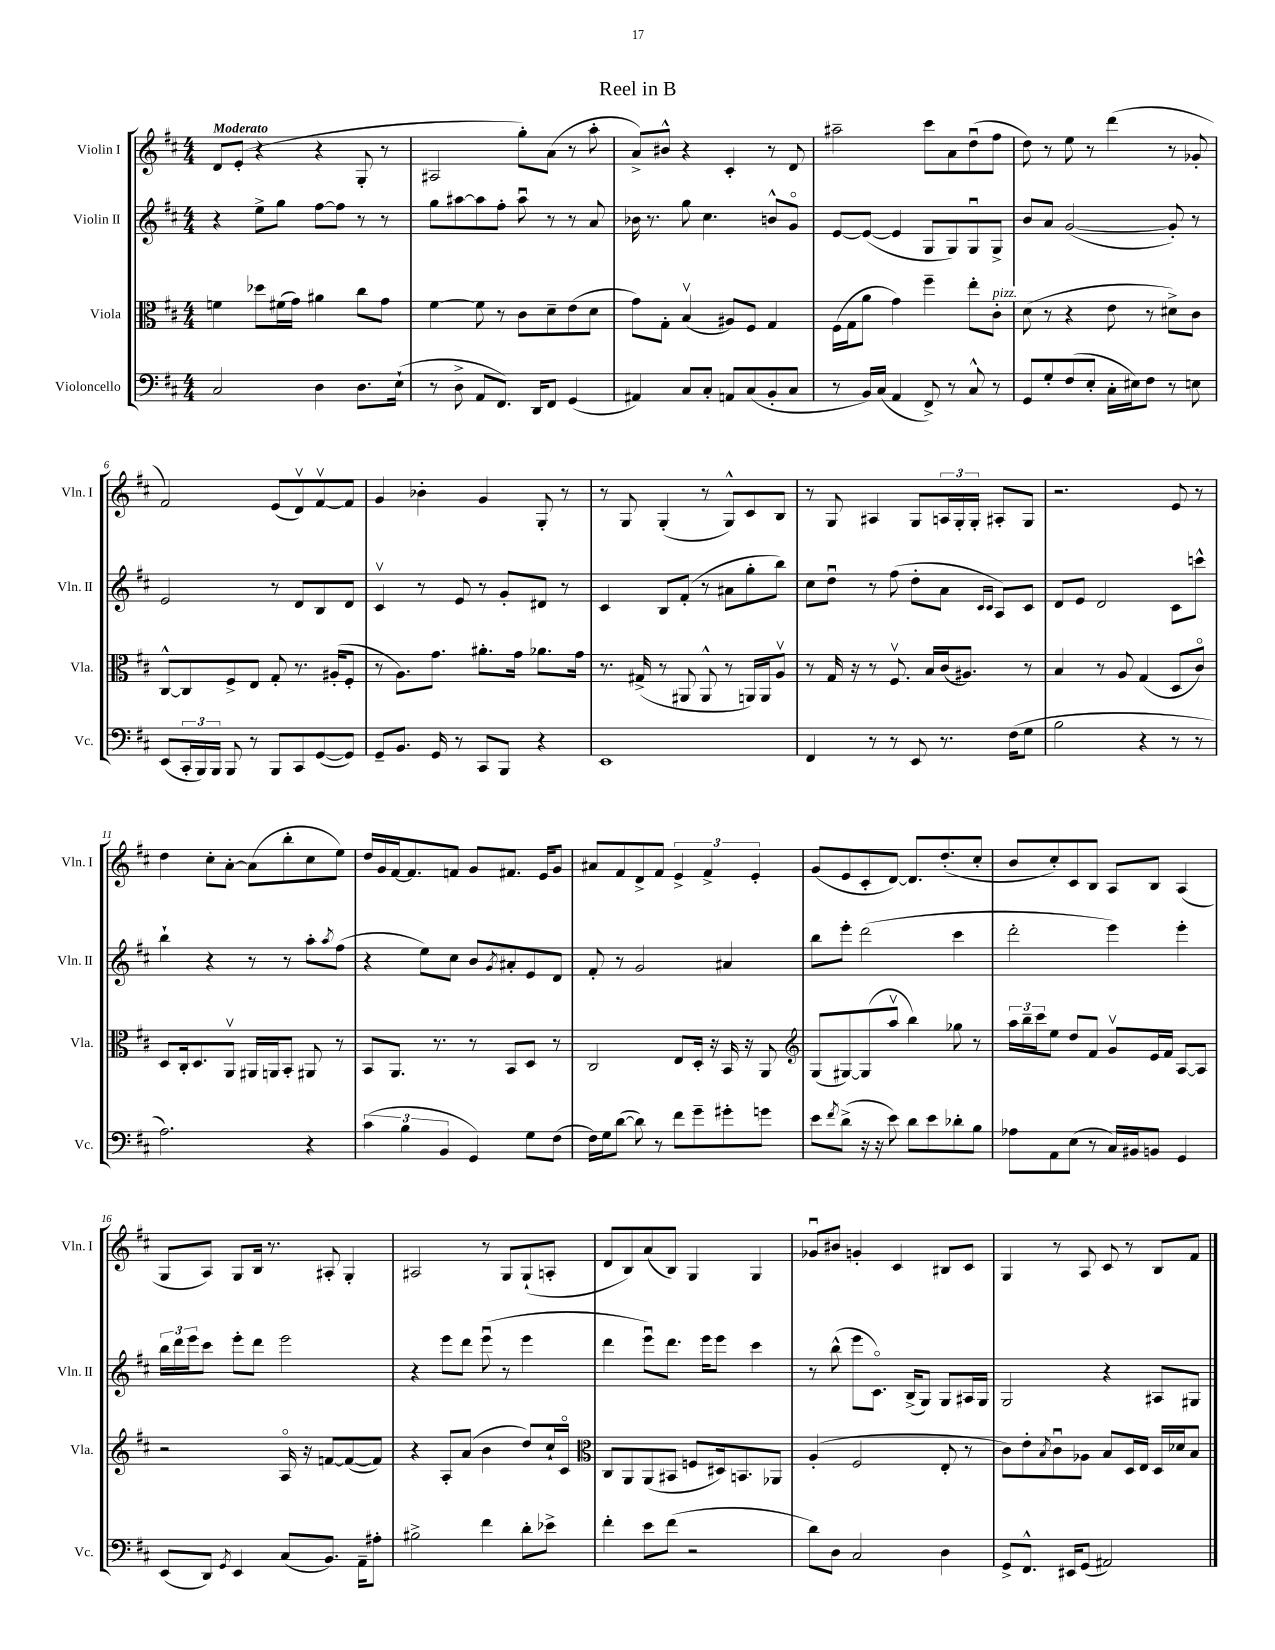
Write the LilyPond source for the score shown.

\header { title = "Reel in B" }
<<
\new StaffGroup <<
\new Staff = "s0" \with { instrumentName = "Violin I" shortInstrumentName = "Vln. I" } {
    \clef treble \key d \major \numericTimeSignature \time 4/4 \tempo "Moderato"
    d'8 e'8-.( r4 r4 g8-. r8 |
    ais2 g''8-.) a'8( r8 a''8-. |
    a'8->) bis'8-^ r4 cis'4-. r8 d'8 |
    ais''2-- cis'''8 a'8 d''8\downbow( fis''8 |
    d''8) r8 e''8 r8 d'''4( r8 ges'8-. |
    fis'2) e'8( d'8\upbow) fis'8~\upbow fis'8 |
    g'4 bes'4-. g'4 g8-. r8 |
    r8 g8 g4-.( r8 g8-^) cis'8 b8 |
    r8 g8 ais4 g8 \tuplet 3/2 { a16 g16-. g16-. } ais8-. g8 |
    r2. e'8 r8 |
    d''4 cis''8-. a'8~-. a'8( b''8-. cis''8 e''8) |
    d''16 g'16 fis'16~ fis'8. f'8 g'8 fis'8. e'16 g'8 |
    ais'8 fis'8 d'8-> fis'8 \tuplet 3/2 { e'4-> fis'4-> e'4-. } |
    g'8( e'8 cis'8-. d'8~) d'8. d''8.-.( cis''8-. |
    b'8 cis''8-.) cis'8 b8 a8 b8 a4( |
    g8 a8) g8 b16 r8. ais8-. g4-. |
    ais2 r8 g8 g8-!( a8-. |
    d'8 b8) a'8( b8) g4 g4 |
    ges'8\downbow bis'8 g'4-. cis'4 bis8 cis'8 |
    g4 r8 a8 cis'8 r8 b8 fis'8 \bar "|." |
}
\new Staff = "s1" \with { instrumentName = "Violin II" shortInstrumentName = "Vln. II" } {
    \clef treble \key d \major \numericTimeSignature \time 4/4
    r4 e''8-> g''8 fis''8~ fis''8 r8 r8 |
    g''8 ais''8~ ais''8 fis''8-. ais''8\downbow r8 r8 a'8 |
    bes'16 r8. g''8 cis''4. b'8-^ g'8\flageolet |
    e'8~ e'8~( e'4 g8 g8) g8\downbow g8-> |
    b'8 a'8 g'2~( g'8-.) r8 |
    e'2 r8 d'8 b8 d'8 |
    cis'4\upbow r8 e'8 r8 g'8-. dis'8 r8 |
    cis'4 b8 fis'8-.( r8 ais'8 g''8-. b''8) |
    cis''8 d''8\downbow r8 fis''8( d''8-. a'8 \grace { cis'16 cis'16 } a8) cis'8 |
    d'8 e'8 d'2 cis'8 c'''8-^ |
    b''4-! r4 r8 r8 a''8-. \acciaccatura { a''8 } fis''8( |
    r4 e''8) cis''8 b'8 \acciaccatura { g'8 } ais'8-. e'8 d'8 |
    fis'8-. r8 g'2 ais'4 |
    b''8 e'''8-. d'''2( cis'''4 |
    d'''2-. e'''4) e'''4-. |
    \tuplet 3/2 { b''16 d'''16 e'''16 } cis'''8 e'''8-. d'''8 e'''2 |
    r4 e'''8 d'''8 e'''8\downbow( r8 e'''4 |
    d'''4 e'''8\downbow) d'''8. e'''16 e'''8 cis'''4 |
    r8 b''8-^( e'''8 cis'8.\flageolet) b16->( g8) g8 ais16 g16 |
    g2 r4 ais8 gis8 \bar "|." |
}
\new Staff = "s2" \with { instrumentName = "Viola" shortInstrumentName = "Vla." } {
    \clef alto \key d \major \numericTimeSignature \time 4/4
    f'4 des''8 fis'16( g'16) ais'4 cis''8 g'8 |
    fis'4~ fis'8 r8 cis'8 d'8-- e'8( d'8 |
    g'8) g8-. b4\upbow( ais8) fis8 g4 |
    fis16( g16 a'8 g'4) fis''4-- e''8-. cis'8-.^\markup { \italic "pizz." } |
    d'8( r8 r4 e'8 r8 dis'8->) cis'8 |
    cis8~-^ cis8 fis8-> e8 g8-. r8. ais16-.( fis8-. |
    r8 a8.) g'8. ais'8.-. g'16 aes'8. g'16 |
    r8. gis16->( r8 ais,8 ais,8-^ r8 a,16) a,16 a8\upbow |
    r8 g16 r16 r8 fis8.\upbow b16 cis'16( ais8.) r8 |
    b4 r8 a8 g4( d8 cis'8\flageolet) |
    d8 cis16-. d8. a,8\upbow ais,16 a,16 b,8-. ais,8 r8 |
    b,8 a,8. r8. r8 b,8 d8 r8 |
    cis2 e8 d16-. r16 b,16 r16 a,8 |
    \clef treble g8( gis8~) gis8( a''8\upbow b''4) ges''8 r8 |
    \tuplet 3/2 { a''16 b''16-- cis'''16 } e''8 d''8 fis'8 g'8\upbow e'16 fis'16 a8~ a8 |
    r2 a16\flageolet r16 f'8~ f'8~( f'8) |
    r4 a8-. a'8( b'4 d''8) cis''16-! cis'16\flageolet |
    \clef alto cis8 a,8 a,8( bis,8 f8 dis16) b,8. aes,8 |
    a4-.( fis2 e8-. r8 |
    cis'8) e'8-. \acciaccatura { b8 } cis'8\downbow aes8 b8 d16 e16 d16 des'16 b8 \bar "|." |
}
\new Staff = "s3" \with { instrumentName = "Violoncello" shortInstrumentName = "Vc." } {
    \clef bass \key d \major \numericTimeSignature \time 4/4
    cis2 d4 d8. e16-!( |
    r8 d8-> a,8 fis,8.) d,16 fis,8 g,4( |
    ais,4) cis8 cis8-. a,8 cis8( b,8-. cis8 |
    r8 b,16) cis16( a,4 fis,8->) r8 cis8-^ r8 |
    g,8 g8-. fis8( e8-. cis16-. eis16) fis8 r8 e8 |
    e,8( \tuplet 3/2 { cis,16-. b,,16) b,,16 } b,,8 r8 b,,8 cis,8 g,8~( g,8) |
    g,8-- b,8. g,16 r8 cis,8 b,,8 r4 |
    e,1 |
    fis,4 r8 r8 e,8 r8. fis16( g8 |
    b2 r4 r8 r8 |
    a2.) r4 |
    \tuplet 3/2 { cis'4( b4 b,4 } g,4) g8 fis8( |
    fis16) g16 d'8~( d'8) r8 fis'8 g'8-- gis'8-. g'8 |
    e'8 \acciaccatura { fis'8 } d'8->( r16 r16 e'8) d'8 e'8 des'8-. b8 |
    aes8 a,8 e8( r8 cis16) bis,16 b,8 g,4 |
    e,8( d,8) \acciaccatura { g,8 } e,4 cis8( b,8.) a,16-- ais8-. |
    bis2-> fis'4 d'8-. ees'8-> |
    fis'4-. e'8 fis'8( r2 |
    d'8) d8 cis2 d4 |
    g,8-> fis,8.-^ eis,16 g,8( ais,2) \bar "|." |
}
>>
>>
